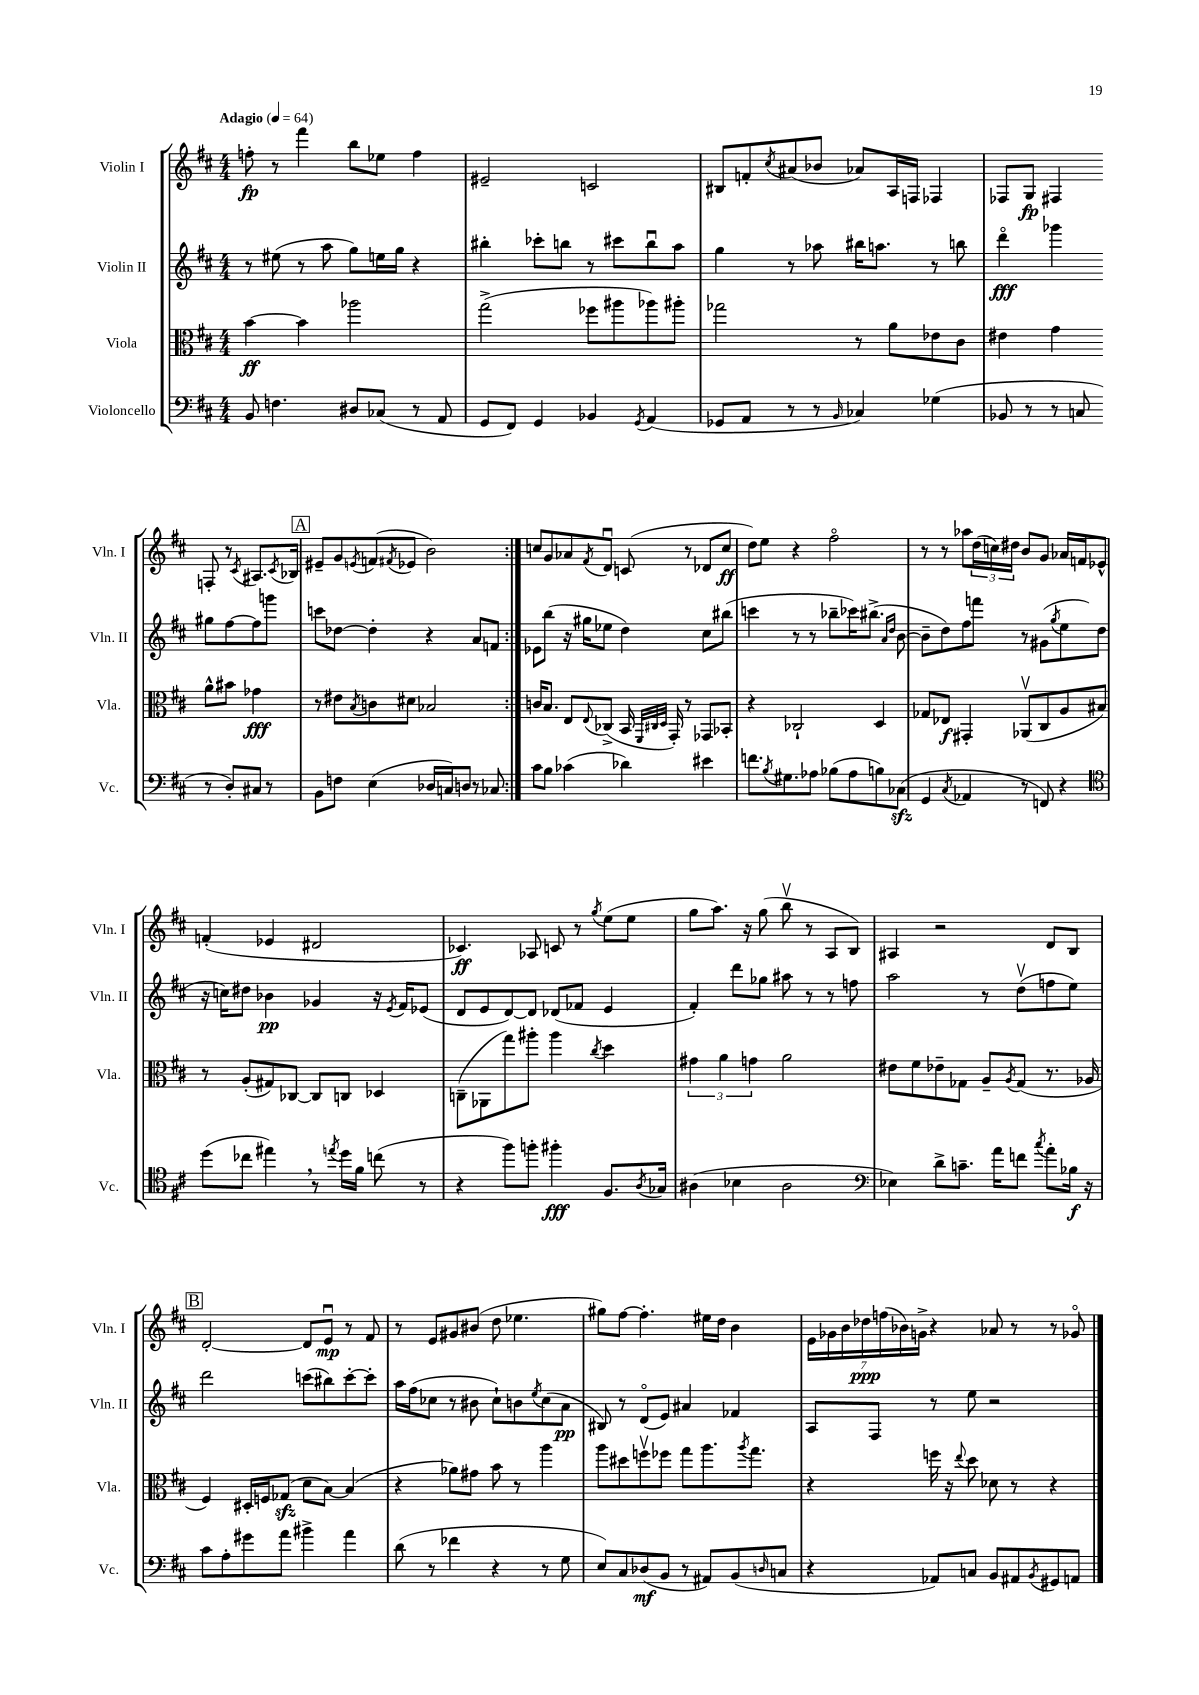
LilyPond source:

<<
\new StaffGroup <<
\new Staff = "s0" \with { instrumentName = "Violin I" shortInstrumentName = "Vln. I" } {
    \clef treble \key d \major \numericTimeSignature \time 4/4 \tempo "Adagio" 4 = 64
    \repeat volta 2 { f''8-.\fp r8 fis'''4 b''8 ees''8 f''4 |
    eis'2-- c'2 |
    bis8 f'8-. \acciaccatura { cis''8 } ais'8( bes'8 aes'8) a16 f16 fes4 |
    fes8 g8\fp fis4 f8-. r8 \acciaccatura { cis'8 } ais8. \acciaccatura { cis'8 } bes16 |
    \mark \markup { \box "A" } eis'8-- g'8 \acciaccatura { e'8 } f'8( \acciaccatura { fis'8 } ees'8 b'2) | }
    c''8 g'8 aes'8 \acciaccatura { fis'8 } d'8\downbow c'8( r8 des'8 c''8\ff |
    d''8) e''8 r4 fis''2\flageolet |
    r8 r8 aes''8 \tuplet 3/2 { d''16( c''16) dis''16 } b'8 g'8 aes'16 f'16 ees'8-^ |
    f'4-.( ees'4 dis'2 |
    ces'4.\ff) aes8 c'8 r8 \acciaccatura { g''8 } e''8( e''8 |
    g''8 a''8.) r16 g''8( b''8\upbow r8 a8 b8) |
    ais4 r2 d'8 b8 |
    \mark \markup { \box "B" } d'2~-. d'8 e'8\downbow\mp r8 fis'8 |
    r8 e'8 gis'8 bis'8( d''8 ees''4. |
    gis''8) fis''8~ fis''4.-. eis''16 d''16 b'4 |
    \tuplet 7/4 { e'16 ges'16 b'16 des''16\ppp f''16( bes'16) g'16-> } r4 aes'8 r8 r8 ges'8\flageolet \bar "|." |
}
\new Staff = "s1" \with { instrumentName = "Violin II" shortInstrumentName = "Vln. II" } {
    \clef treble \key d \major \numericTimeSignature \time 4/4
    \repeat volta 2 { r8 eis''8( r8 a''8 g''8) e''16 g''16 r4 |
    bis''4-. ces'''8-. b''8 r8 cis'''8 b''8\downbow a''8 |
    g''4 r8 aes''8 bis''16 a''8. r8 b''8 |
    d'''4\flageolet\fff ges'''4 gis''8 fis''8~ fis''8 g'''8 |
    \mark \markup { \box "A" } c'''8 des''8~ des''4-. r4 a'8 f'8 | }
    ees'8 b''8( r16 gis''16 ees''8 d''4) cis''8 bis''8( |
    c'''4 r8 r8 bes''8-- ces'''16) bis''8.->( \grace { a'16 d''16 } b'8~ |
    b'8-- d''8) fis''8 f'''8 r8 gis'8( \acciaccatura { g''8 } e''8 d''8 |
    r16 c''16) dis''8 bes'4\pp ges'4 r16 \acciaccatura { e'8 } fis'16 ees'8( |
    d'8 e'8 d'8~) d'8 des'8( fes'8 e'4 |
    fis'4-.) d'''8 ges''8 ais''8 r8 r8 f''8 |
    a''2 r8 d''8\upbow( f''8 e''8) |
    \mark \markup { \box "B" } d'''2 c'''8( bis''8) c'''8~-. c'''8-. |
    a''16 fis''16( ces''8 r8 bis'8 ces''8-!) b'8 \acciaccatura { e''8 } ces''8( a'8\pp |
    bis8) r8 d'8\flageolet( e'8) ais'4 fes'4 |
    a8 fis8 r8 e''8 r2 \bar "|." |
}
\new Staff = "s2" \with { instrumentName = "Viola" shortInstrumentName = "Vla." } {
    \clef alto \key d \major \numericTimeSignature \time 4/4
    \repeat volta 2 { b'4~\ff b'4 aes''2 |
    g''2->( fes''8 ais''8 aes''8) ais''8-. |
    ges''2 r8 a'8 ees'8 cis'8 |
    eis'4 g'4 a'8-^ bis'8 ges'4\fff |
    \mark \markup { \box "A" } r8 eis'8 \acciaccatura { b8 } c'8 dis'8 bes2 | }
    c'16 b8. e8 \appoggiatura { e8 } ces8->( b,16 \grace { fis,32 cis32 d32 } g,16-.) r8 ges,8 bes,8-. |
    r4 ces2-! d4 |
    ges8 ees8\f gis,4-. aes,8\upbow( cis8 a8 bis8) |
    r8 a8-.( gis8) ces8~ ces8 c8 des4 |
    c8--( aes,8 g''8) ais''8-. ais''4 \acciaccatura { cis''8 } d''4 |
    \tuplet 3/2 { gis'4 a'4 g'4 } a'2 |
    eis'8 fis'8 ees'8-- ges8 a8-- \acciaccatura { a8 } ges8( r8. aes16 |
    \mark \markup { \box "B" } fis4) dis16-. f16 ges8\sfz( d'8 b8~) b4( |
    r4 aes'8) gis'8 b'8 r8 a''4 |
    a''8 dis''8 f''8\upbow fes''8 g''8 a''8. \acciaccatura { a''8 } g''8. |
    r4 f''16 r16 \appoggiatura { e''8 } d''8 des'8 r8 r4 \bar "|." |
}
\new Staff = "s3" \with { instrumentName = "Violoncello" shortInstrumentName = "Vc." } {
    \clef bass \key d \major \numericTimeSignature \time 4/4
    \repeat volta 2 { b,8 f4. dis8 ces8( r8 a,8 |
    g,8 fis,8) g,4 bes,4 \acciaccatura { g,8 } a,4( |
    ges,8 a,8 r8 r8 \grace { b,16 } ces4) ges4( |
    bes,8 r8 r8 c8 r8 d8-.) cis8 r8 |
    \mark \markup { \box "A" } b,8 f8 e4( des16 c16) d8 r8 ces8 | }
    cis'8 b8 ces'4( des'4) eis'4 |
    f'8. \acciaccatura { b8 } gis8. aes8 bes8( aes8 b8) ces8\sfz( |
    g,4 \acciaccatura { cis8 } aes,4 r8 f,8) r4 |
    \clef tenor d''8( ces''8 eis''4) \breathe r8 \acciaccatura { e''8 } d''16 fis'16 c''8( r8 |
    r4 fis''8) f''8-. fis''4-.\fff fis8. \acciaccatura { a8 } ges16 |
    ais4( bes4 ais2 |
    \clef bass ees4) d'8-> c'8.-- a'16 f'8 \acciaccatura { cis''8 } a'8-. bes16\f r16 |
    \mark \markup { \box "B" } cis'8 a8-. gis'8 a'8 bis'4-> a'4 |
    d'8( r8 fes'4 r4 r8 g8 |
    e8) cis8 des8\mf( b,8 r8 ais,8) b,8( \grace { d16 } c8 |
    r4 aes,8) c8 b,8 ais,8 \acciaccatura { b,8 } gis,8 a,8 \bar "|." |
}
>>
>>
\layout { \context { \Score \remove "Bar_number_engraver" } }
